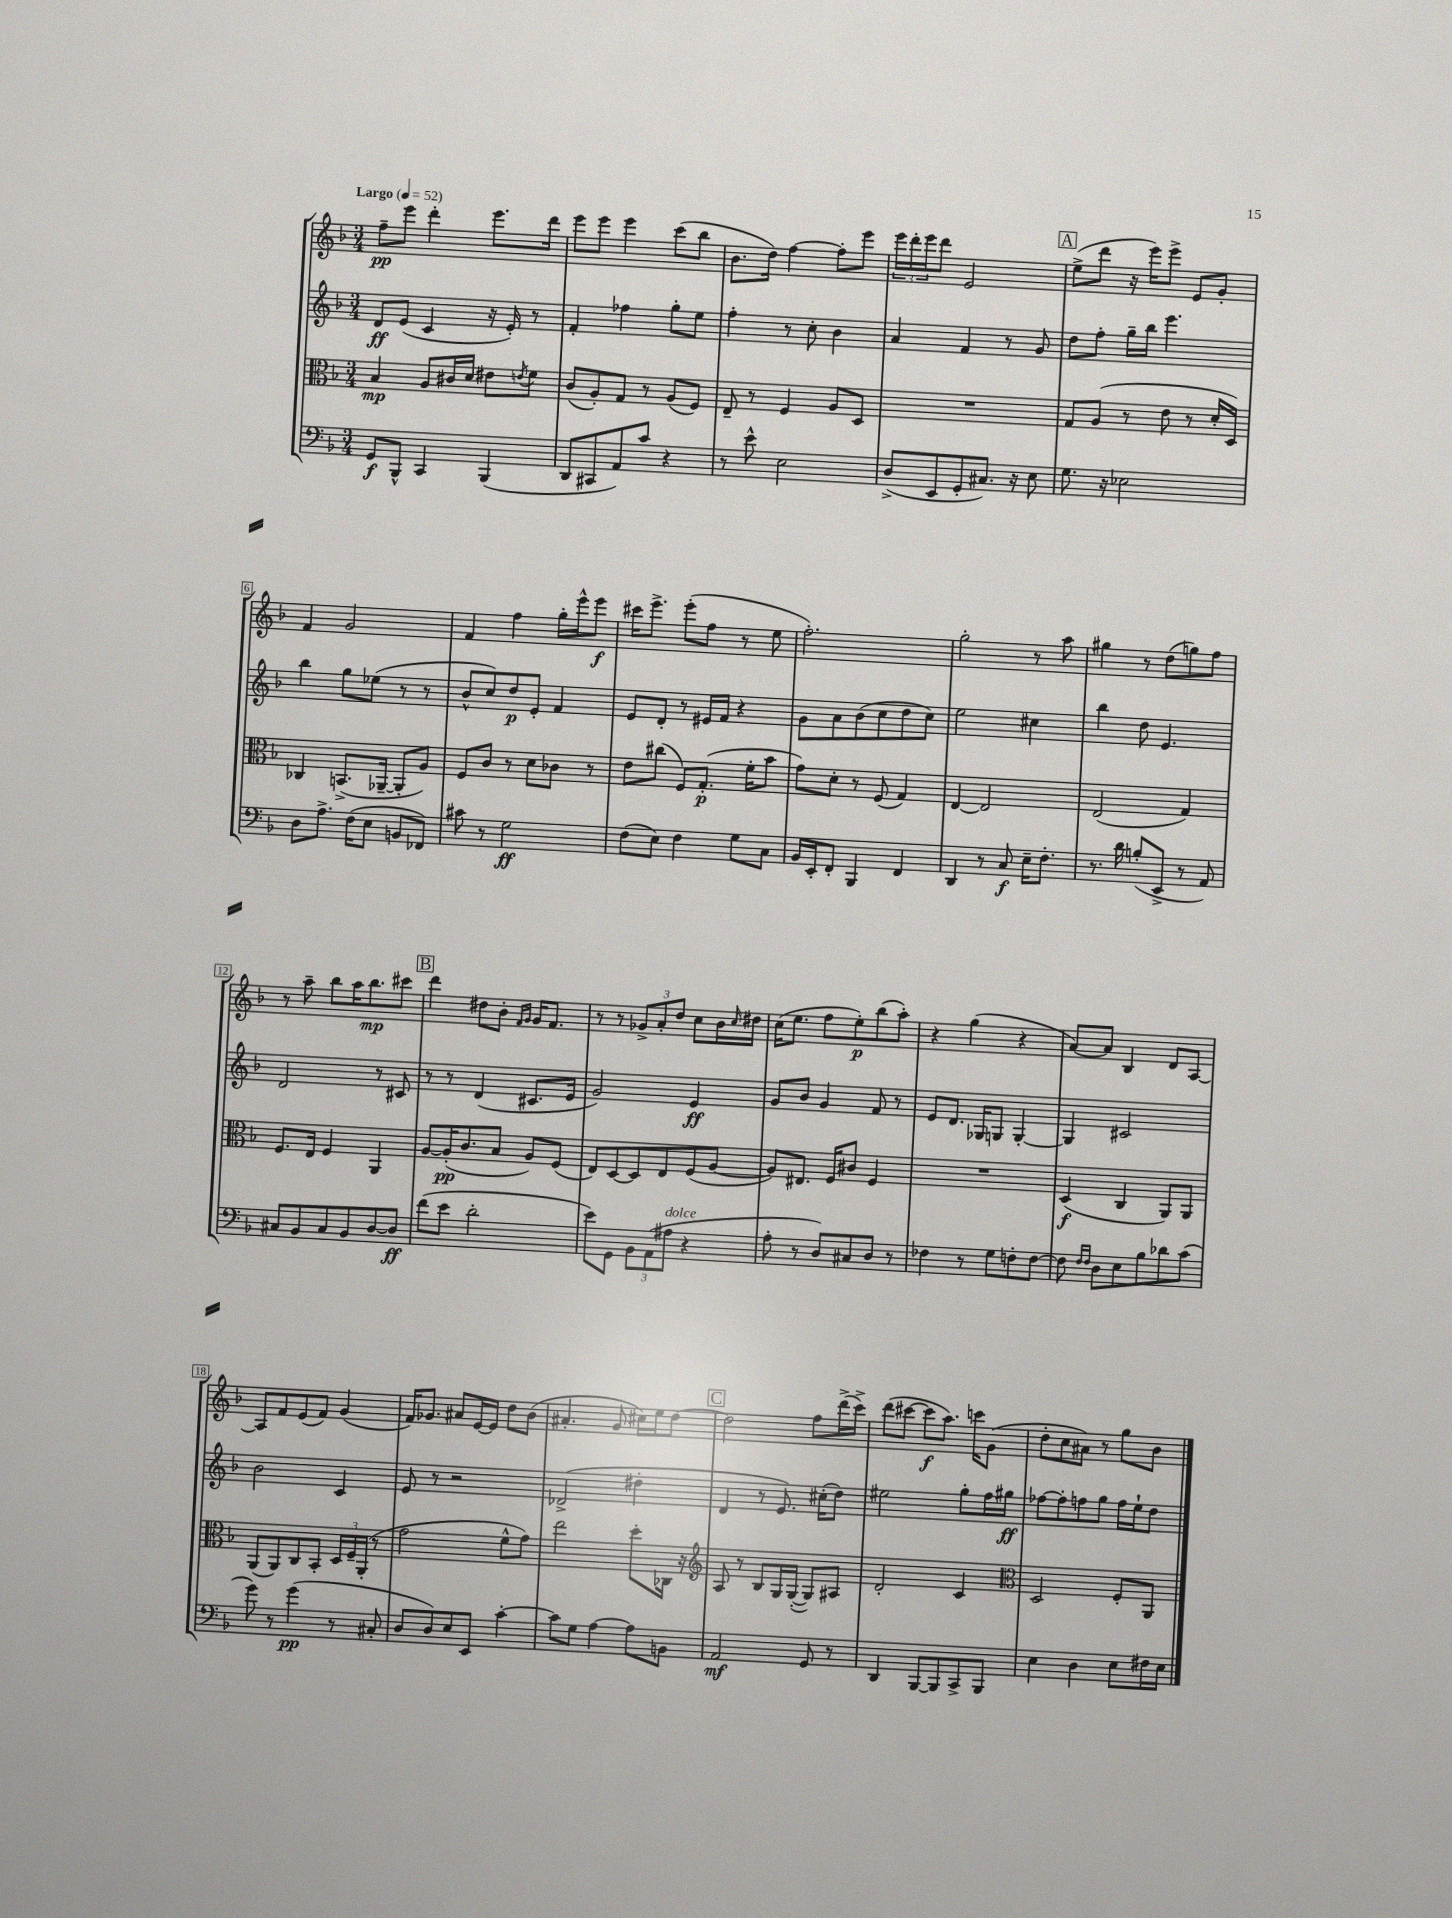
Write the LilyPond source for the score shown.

<<
\new StaffGroup <<
\new Staff = "s0" {
    \clef treble \key f \major \numericTimeSignature \time 3/4 \tempo "Largo" 4 = 52
    f''8--\pp e'''8 d'''4-. e'''8. d'''16 |
    e'''8 e'''8 e'''4 c'''8( bes''8 |
    bes'8. d''16) f''4~ f''8-. e'''8 |
    \tuplet 3/2 { e'''16 d'''16-. e'''16 } d'''8 e'2 |
    \mark \markup { \box "A" } e''8->( d'''8 r16 e'''16) e'''8-> e'8 g'8-. |
    f'4 g'2 |
    f'4 f''4 g''16-. e'''16-^ e'''8\f |
    cis'''16 e'''8.-> e'''8-.( f''8 r8 e''8 |
    f''2.-.) |
    g''2-. r8 a''8 |
    gis''4 r8 d''8( g''8) f''8 |
    r8 a''8-- bes''8 a''16 bes''8.\mp cis'''8 |
    \mark \markup { \box "B" } d'''4 dis''8 bes'8-. \grace { f'16 g'16 } g'16 f'8. |
    r8 r8 \tuplet 3/2 { ges'8-> a'8-. d''8 } c''8 bes'16 \grace { c''16 } dis''16 |
    c''16( e''8. f''8 e''8-.\p) bes''8( a''8-.) |
    r4 g''4( r4 |
    a'8~) a'8 bes4 d'8 a8~ |
    a8 f'8 e'8( f'8) g'4( |
    f'16) ges'8. ais'8 e'16~ e'16 d''8 bes'8( |
    ais'4.-. g'8 cis''16) e''16 d''8~ |
    \mark \markup { \box "C" } d''2 f''8 d'''16->( c'''16->) |
    d'''8( cis'''8~ cis'''8\f a''8.) c'''16 g'8( |
    d''8-. c''8 ais'8) r8 g''8 bes'8 \bar "|." |
}
\new Staff = "s1" {
    \clef treble \key f \major \numericTimeSignature \time 3/4
    d'8\ff e'8( c'4 r16 e'16-.) r8 |
    f'4-. fes''4 g''8-. e''8 |
    f''4-. r8 c''8-. bes'4 |
    a'4 f'4 r8 g'8 |
    \mark \markup { \box "A" } d''8 f''8-. g''16-- bes''16 e'''4. |
    bes''4 g''8 ees''8( r8 r8 |
    bes'8-^ c''8) d''8\p e'8-. f'4 |
    e'8 d'8-. r8 eis'16 f'16 r4 |
    g'8 a'8 bes'8( c''8 d''8 c''8) |
    e''2 cis''4 |
    bes''4 d''8 e'4. |
    d'2 r8 cis'8 |
    \mark \markup { \box "B" } r8 r8 d'4( cis'8. e'16 |
    g'2) e'4\ff |
    g'8 bes'8 g'4 f'8 r8 |
    e'8 d'8. ges16 g8 g4~-. |
    g4 cis'2 |
    bes'2 c'4 |
    e'8 r8 r2 |
    des'2->( dis''4-. |
    \mark \markup { \box "C" } d'4 r8 e'8.) cis''16-.( d''8) |
    eis''2 g''8-. f''16 gis''16\ff |
    fes''8~ fes''8-. f''8 g''8 f''16 e''16-! d''8 \bar "|." |
}
\new Staff = "s2" {
    \clef alto \key f \major \numericTimeSignature \time 3/4
    bes4\mp a8 cis'16 d'16 eis'8 \acciaccatura { e'8 } f'8 |
    c'8( a8-.) g8 r8 a8( f8) |
    e8-- r8 f4 a8 d8 |
    R2. |
    \mark \markup { \box "A" } g8 a8( r8 e'8 r8 d'16-. d16) |
    ces4 b,8.->( aes,16~-- aes,8-. a8) |
    f8 c'8 r8 d'8 ces'8 r8 |
    e'8 cis''8( f8) g8.-.\p( f'16-. bes'8 |
    g'8) d'8-. r8 f8( g4) |
    e4~ e2 |
    e2( g4) |
    f8. e16 f4 a,4 |
    \mark \markup { \box "B" } a8~ a16-.\pp( c'8. bes8 a8) f8( |
    e8) d8~ d8 e8 f8( a8~ |
    a8) eis8. f16 cis'8 f4 |
    R2. |
    d4\f( c4 a,8) a,8 |
    a,8( a,8) c8 bes,8-. \tuplet 3/2 { d16 f16-- a,16-.( } r8 |
    g'2 f'8-^ g'8) |
    e''2 d''8-. ces16 r16 |
    \mark \markup { \box "C" } \clef treble a8 r8 bes8 g16 g16~-.( g8) ais8 |
    d'2-. c'4 |
    \clef alto d2 f8-. a,8 \bar "|." |
}
\new Staff = "s3" {
    \clef bass \key f \major \numericTimeSignature \time 3/4
    g,8\f bes,,8-^ c,4 bes,,4( |
    d,8 cis,8 a,8) c'8 r4 |
    r8 e'8-^ e2 |
    d8->( e,8 g,8-. cis8.) r16 e8 |
    \mark \markup { \box "A" } g8. r16 ees2 |
    d8 a8.-> f16( e8 b,8 fes,8) |
    cis'8 r8 g2\ff |
    f8( e8) f4 g8 c8 |
    bes,16 e,16-. f,8-. bes,,4 f,4 |
    d,4 r8 c8\f e16-- f8.-. |
    r8. d'16 b8-.( e,8-> r8 a,8) |
    cis8 bes,8 cis8 bes,8 d8~ d8\ff |
    \mark \markup { \box "B" } f'8( e'8 d'2-. |
    e'8) g,8 \tuplet 3/2 { bes,8 a,8( ais8^\markup { \italic "dolce" } } r4 |
    a8-. r8 d8) cis8 d8 r8 |
    fes4 r8 g8 f8-. f8~ |
    f8 \grace { f16 f16 } d8 e8 bes8 des'8 c'8( |
    g'8) r8 g'4\pp( r8 cis8-. |
    d8 d8) e8 e,8 c'4~-. |
    c'8 g8 a4~ a8 b,8 |
    \mark \markup { \box "C" } a,2\mf g,8 r8 |
    d,4 bes,,8~ bes,,8 c,8-> bes,,8 |
    e4 d4 e8 fis16 e16 \bar "|." |
}
>>
>>
\layout { \context { \Score \override BarNumber.stencil = #(make-stencil-boxer 0.1 0.3 ly:text-interface::print) } }
